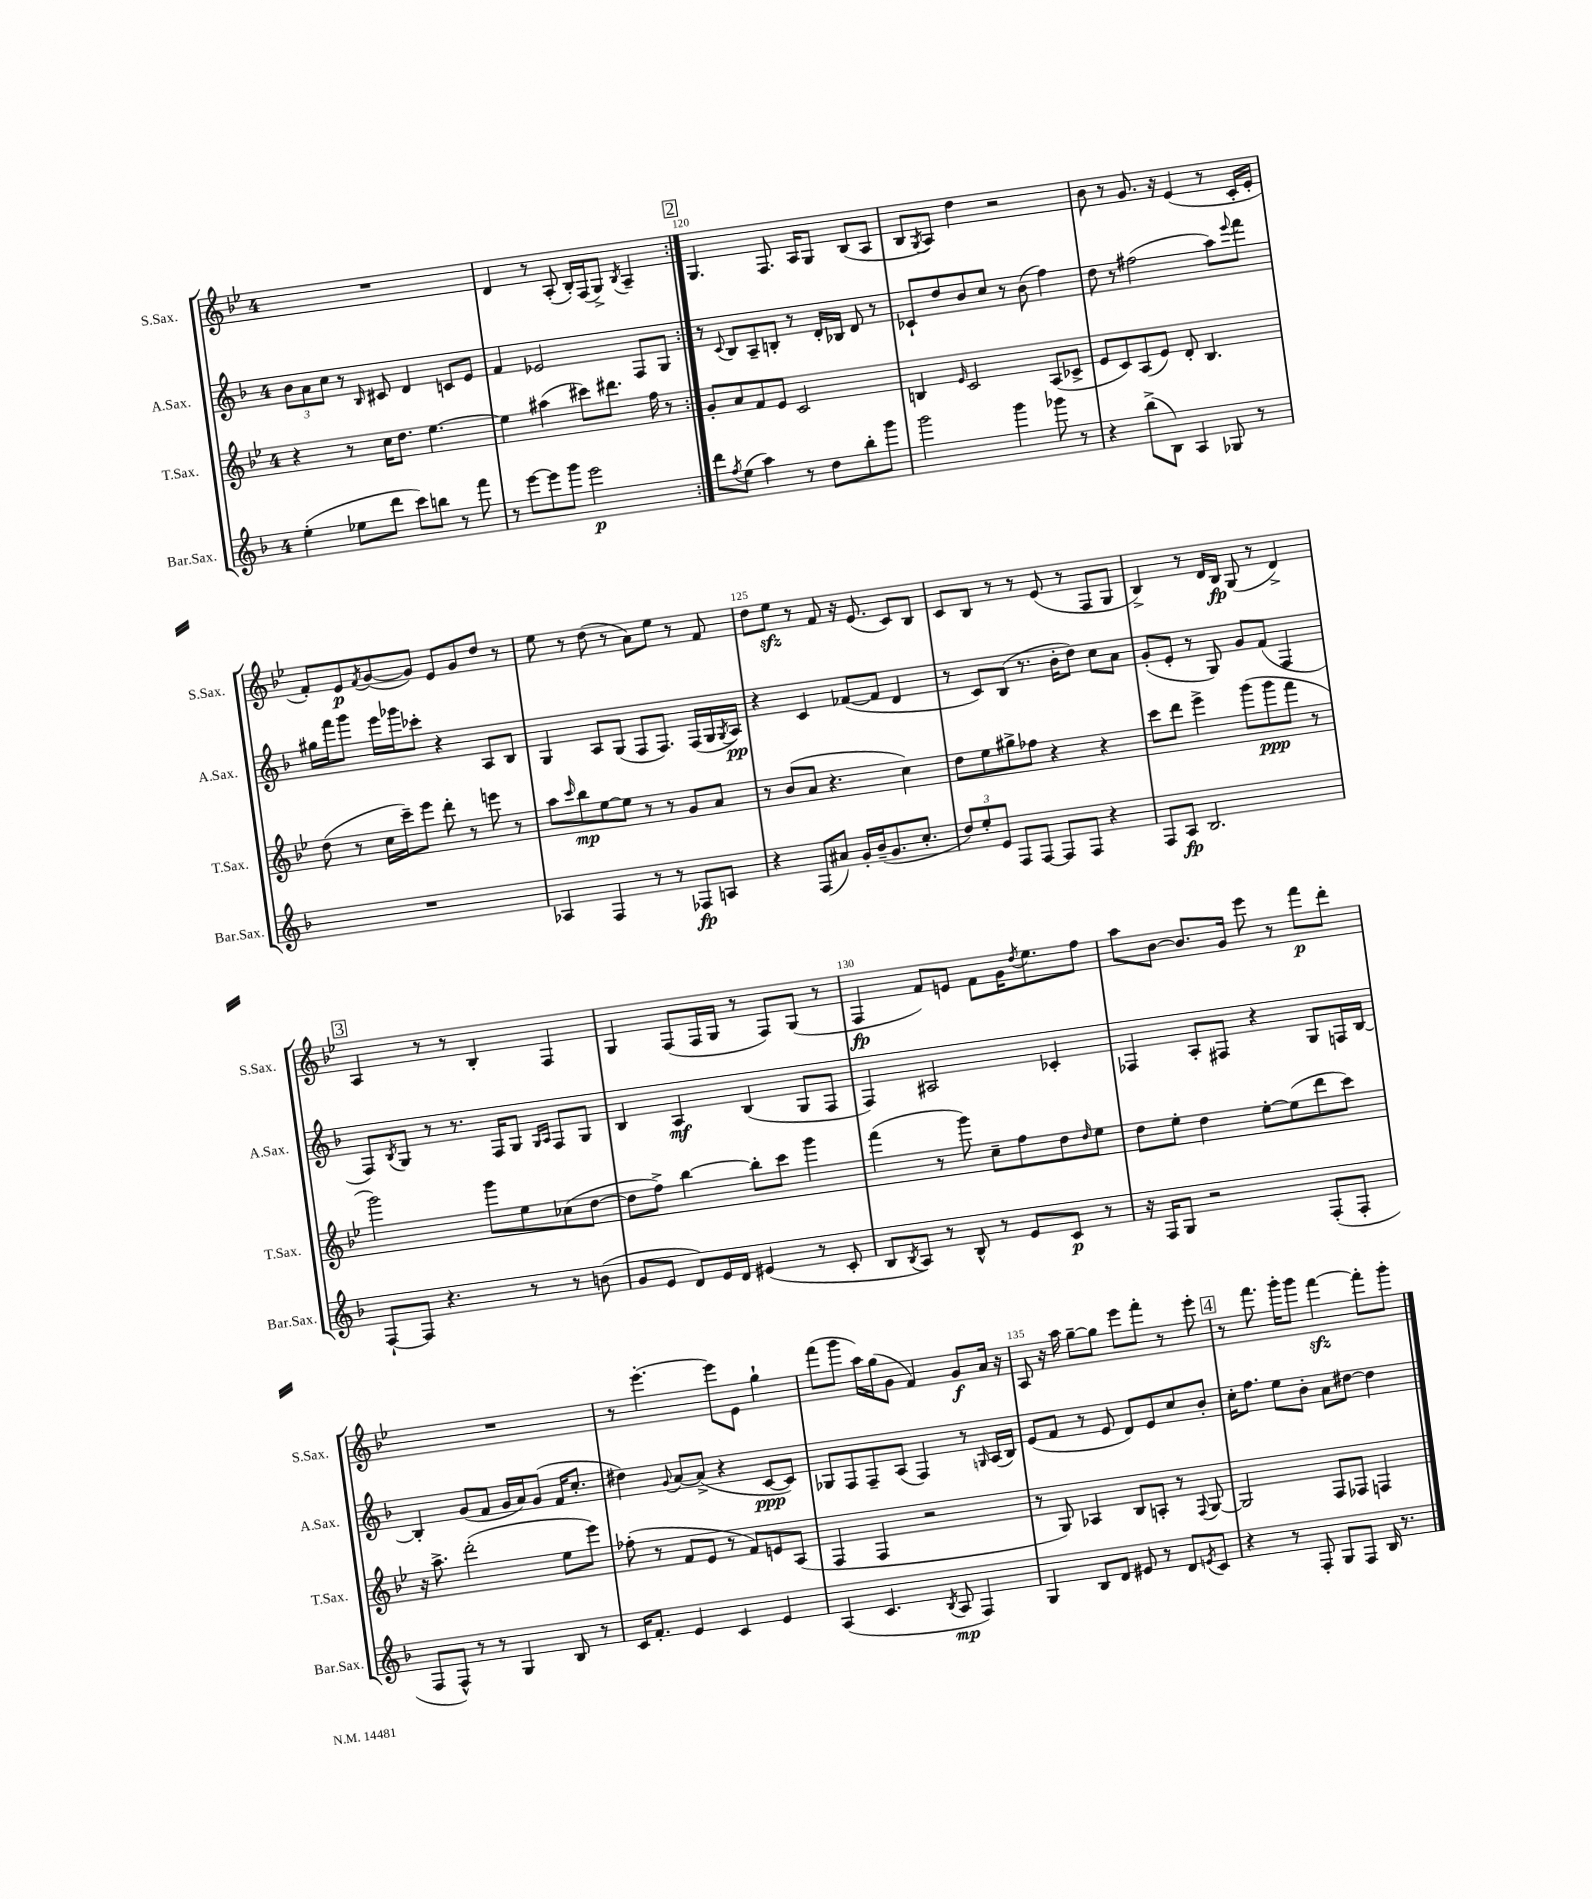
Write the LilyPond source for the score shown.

<<
\new StaffGroup <<
\new Staff = "s0" \with { instrumentName = "S.Sax." shortInstrumentName = "S.Sax." } {
    \clef treble \key bes \major \once \override Staff.TimeSignature.style = #'single-digit \time 4/4
    \repeat volta 2 { R1 |
    d'4 r8 a8-.( bes16-.) f16( g8->) \acciaccatura { bes8 } a4-- | }
    \mark \markup { \box "2" } g4. f8. a16 g8 bes8( a8 |
    bes8 \acciaccatura { g8 } a8) d''4 r2 |
    bes'8 r8 g'8. r16 ees'4( r8 c'16-. ees'16-. |
    f'8-.) ees'8\p \acciaccatura { f'8 } g'8~( g'8) ees'8 g'8 d''8 r8 |
    ees''8 r8 d''8( r8 a'8) ees''8 r8 f'8 |
    d''8 ees''8\sfz r8 f'8 r16 ees'8.( c'8) bes8 |
    c'8 bes8 r8 r8 ees'8( r8 f8 g8 |
    bes4->) r8 d'16 bes16\fp g8( r8 d'4->) |
    \mark \markup { \box "3" } a4 r8 r8 bes4-. f4 |
    g4 f8( f16 g16 r8 f8) g8( r8 |
    f4\fp f'8) e'8 f'8 g'16 \acciaccatura { d''8 } ees''8. f''8 |
    a''8 bes'8~ bes'8. g'16 ees'''8 r8 f'''8\p d'''8-. |
    R1 |
    r8 ees'''4.~-. ees'''8 ees'8 g''4-! |
    f'''8( g'''8 a''16) g''16( g'8 f'4) g'8\f a'16 r16 |
    a8 r16 a''16 g''8~-- g''8 ees'''8 f'''8-. r8 ees'''8-. |
    \mark \markup { \box "4" } r8 f'''8. g'''16-. g'''8 f'''4~\sfz f'''8-. g'''8-. \bar "|." |
}
\new Staff = "s1" \with { instrumentName = "A.Sax." shortInstrumentName = "A.Sax." } {
    \clef treble \key f \major \once \override Staff.TimeSignature.style = #'single-digit \time 4/4
    \repeat volta 2 { \tuplet 3/2 { bes'8 a'8 c''8 } r8 \grace { bes16 } cis'8 d'4 c'8 e'8 |
    f'4 ees'2 f8 g8 | }
    \mark \markup { \box "2" } r8 \appoggiatura { c'8 } bes8 a8-- b8-. r8 d'16-. bes16 d'8 r8 |
    ces'8-! d''8 bes'8 c''8 r8 bes'8( f''4) |
    d''8 r8 fis''2( a''8) \appoggiatura { e'''8 } f'''8 |
    gis''16 f'''16 g'''8 e'''16 ges'''16 ces'''8-. r4 a8 bes8 |
    g4 a8 g8( f8 f8.) f16( g16 \acciaccatura { g8 } a16\pp) |
    r4 c'4 fes'8~( fes'8 d'4 |
    r8 c'8) bes8( r8. bes'16-. d''8) c''8 a'8 |
    g'8-.( e'8-. r8 g8) g'8 f'8( f4 |
    \mark \markup { \box "3" } f8) \acciaccatura { bes8 } g8 r8 r8. f16 g8 \grace { g16 a16 } f8 g8 |
    bes4 a4\mf bes4( g8 f8 |
    f4) ais2 ces'4-. |
    fes4 a8-. fis8 r4 g8 f16 bes16~ |
    bes4-. g'8( f'8 g'16 a'16) g'8( f'16 c''8.-. |
    dis''4) \appoggiatura { g'8 } a'8~ a'8->( r4 c'8~\ppp c'8) |
    ges8 f8 f8-- a8( f4) r8 \grace { g16 } a16( bes16) |
    e'8( f'8 r8 e'8 d'8) e'8 c''8 bes'8-. |
    \mark \markup { \box "4" } c''16-. f''8. e''8 bes'8-. a'8 dis''8~ dis''4 \bar "|." |
}
\new Staff = "s2" \with { instrumentName = "T.Sax." shortInstrumentName = "T.Sax." } {
    \clef treble \key bes \major \once \override Staff.TimeSignature.style = #'single-digit \time 4/4
    \repeat volta 2 { r4 r8 c''16 d''8. ees''4.~ |
    ees''4 ais''4( cis'''8) dis'''8. f''16 r8 | }
    \mark \markup { \box "2" } g'8-. a'8 f'8 ees'8 c'2 |
    b4 \grace { ees'16 } c'2 a8( ces'8-> |
    ees'8 c'8) a8( ees'8) d'8-. bes4. |
    d''8( r8 c''16 c'''16--) ees'''8 d'''8-. r8 e'''8 r8 |
    a''8 \grace { c'''16 } bes''8\mp ees''8~ ees''8 r8 r8 g'8 a'8 |
    r8 bes'8( a'8 r4. c''4) |
    d''8 ees''8 gis''8-> fes''8 r4 r4 |
    c'''8 d'''8 ees'''4-> g'''8( g'''8\ppp f'''8 r8 |
    \mark \markup { \box "3" } g'''2) g'''8 ees''8 ces''8( d''8~ |
    d''8 f''8->) bes''4~ bes''8-. c'''8 g'''4 |
    f'''4( r8 g'''8) c''8-- f''8 d''8 \grace { d''16 } ees''8 |
    d''8 ees''8-. d''4 ees''8~-. ees''8( d'''8 c'''8) |
    r16 a''8.-> d'''2-.( ees''8 ees'''8) |
    fes''8-.( r8 f'8 ees'8 r8 f'8) e'8 a8( |
    f4 f4 r2 |
    r8 g8) aes4 bes8 a8-. r8 \appoggiatura { f8 } g8~ |
    \mark \markup { \box "4" } g2 f8 fes8 f4 \bar "|." |
}
\new Staff = "s3" \with { instrumentName = "Bar.Sax." shortInstrumentName = "Bar.Sax." } {
    \clef treble \key f \major \once \override Staff.TimeSignature.style = #'single-digit \time 4/4
    \repeat volta 2 { e''4-.( ees''8 d'''8 c'''8) b''8 r8 f'''8 |
    r8 e'''8~ e'''8 g'''8 e'''2\p | }
    \mark \markup { \box "2" } d'''8 \acciaccatura { f''8 } e''8( a''4) r8 d''8 bes''8-. g'''8 |
    g'''2 g'''4 ges'''8 r8 |
    r4 bes''8->( bes8) a4 ges8 r8 |
    R1 |
    aes4 f4 r8 r8 fes8\fp a8 |
    r4 f8( ais'8) g'16-. bes'16--( g'8. c''8.-. |
    \tuplet 3/2 { d''8) e''8-. e'8 } f8 f8~ f8 f8 r4 |
    f8 a8\fp bes2. |
    \mark \markup { \box "3" } f8~-! f8 r4. r8 r8 b'8( |
    g'8 e'8 d'8) e'16 d'16 eis'4( r8 c'8-. |
    bes8 \acciaccatura { bes8 } a8) r8 bes8-^ r8 e'8 c'8\p r8 |
    r16 f16 g8 r2 f8-.( f8-. |
    f8 f8-^) r8 r8 g4 bes8 r8 |
    c'16 f'8.-. e'4 c'4 e'4 |
    a4( c'4. \acciaccatura { bes8 } a8\mp f4) |
    g4 bes8 d'8 eis'8 r8 d'8 \acciaccatura { e'8 } c'8 |
    \mark \markup { \box "4" } r4 r8 f8-. g8 f8 bes16 r8. \bar "|." |
}
>>
>>
\layout { \context { \Score currentBarNumber = #118 \override BarNumber.break-visibility = ##(#f #t #t) barNumberVisibility = #(every-nth-bar-number-visible 5) } }
